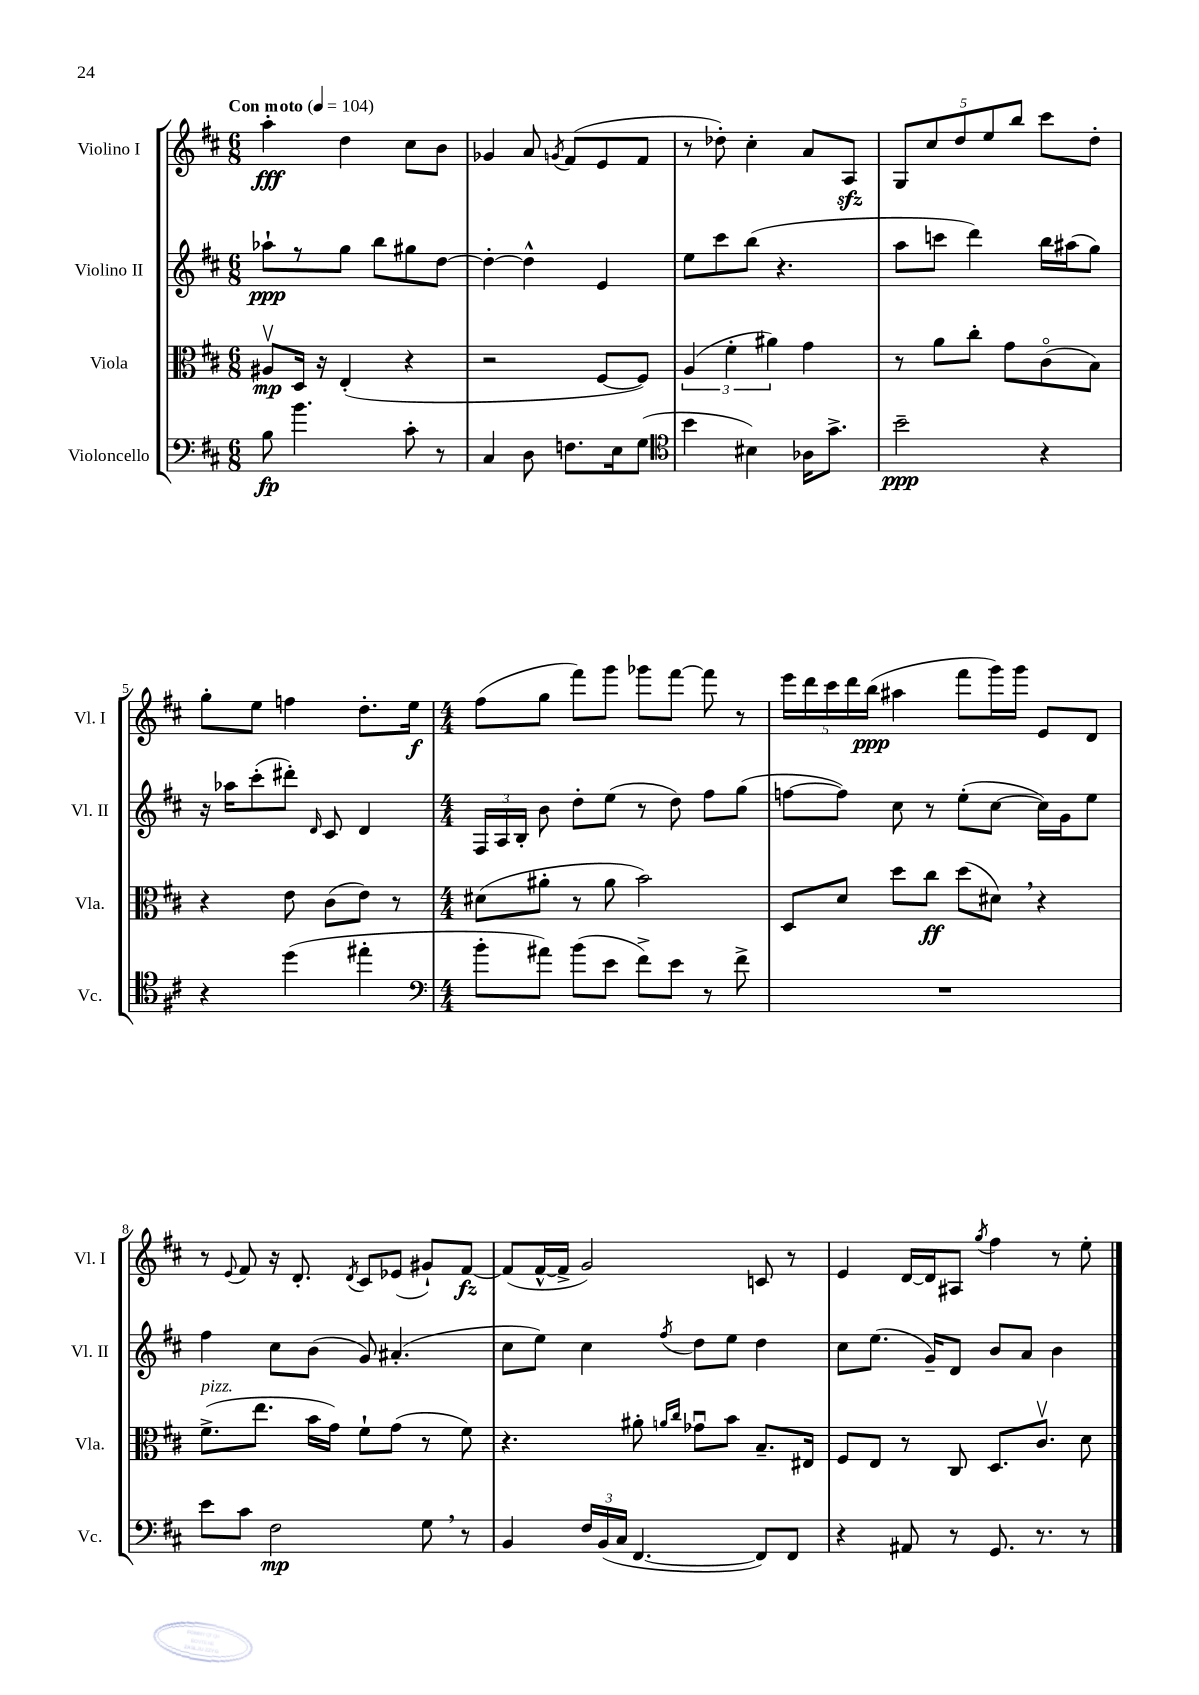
<<
\new StaffGroup <<
\new Staff = "s0" \with { instrumentName = "Violino I" shortInstrumentName = "Vl. I" } {
    \clef treble \key d \major \numericTimeSignature \time 6/8 \tempo "Con moto" 4 = 104
    \autoBeamOff a''4-.\fff d''4 cis''8[ b'8] |
    ges'4 a'8 \acciaccatura { g'8 } fis'8[( e'8 fis'8] |
    r8 des''8-.) cis''4-. a'8[ a8]\sfz |
    \tuplet 5/4 { g8[ cis''8 d''8 e''8 b''8] } cis'''8[ d''8]-. |
    g''8[-. e''8] f''4 d''8.[-. e''16]\f |
    \numericTimeSignature \time 4/4 fis''8[( g''8] fis'''8[) g'''8] ges'''8[ fis'''8]~ fis'''8 r8 |
    \tuplet 5/4 { e'''16[ d'''16 cis'''16 d'''16 b''16]\ppp( } ais''4 fis'''8[ g'''16) g'''16] e'8[ d'8] |
    r8 \appoggiatura { e'8 } fis'8 r16 d'8.-. \acciaccatura { d'8 } cis'8[ ees'8]( gis'8[-!) fis'8]~\fz |
    fis'8[( fis'16~-^ fis'16]-> g'2) c'8 r8 |
    e'4 d'16[~ d'16 ais8] \acciaccatura { g''8 } fis''4 r8 e''8-. \bar "|." |
}
\new Staff = "s1" \with { instrumentName = "Violino II" shortInstrumentName = "Vl. II" } {
    \clef treble \key d \major \numericTimeSignature \time 6/8
    \autoBeamOff aes''8[-!\ppp r8 g''8] b''8[ gis''8 d''8]~ |
    d''4~-. d''4-^ e'4 |
    e''8[ cis'''8 b''8]( r4. |
    a''8[ c'''8] d'''4) b''16[ ais''16( g''8]) |
    r16 aes''16[ cis'''8-.( dis'''8]-.) \grace { d'16 } cis'8 d'4 |
    \numericTimeSignature \time 4/4 \tuplet 3/2 { fis16[ a16 b16]-. } b'8 d''8[-. e''8]( r8 d''8) fis''8[ g''8]( |
    f''8[~ f''8]) cis''8 r8 e''8[-.( cis''8]~ cis''16[) g'16 e''8] |
    fis''4 cis''8[ b'8]( g'8) ais'4.-.( |
    cis''8[ e''8]) cis''4 \acciaccatura { fis''8 } d''8[ e''8] d''4 |
    cis''8[ e''8.]( g'16[--) d'8] b'8[ a'8] b'4 \bar "|." |
}
\new Staff = "s2" \with { instrumentName = "Viola" shortInstrumentName = "Vla." } {
    \clef alto \key d \major \numericTimeSignature \time 6/8
    \autoBeamOff ais8[\upbow\mp d16] r16 e4-.( r4 |
    r2 fis8[~ fis8]) |
    \tuplet 3/2 { a4( fis'4-. ais'4) } g'4 |
    r8 a'8[ cis''8]-. g'8[ cis'8\flageolet( b8]) |
    r4 e'8 cis'8[( e'8]) r8 |
    \numericTimeSignature \time 4/4 dis'8[( ais'8]-. r8 ais'8 b'2) |
    d8[ d'8] d''8[ cis''8]\ff d''8[( dis'8]) \breathe r4 |
    fis'8.[->^\markup { \italic "pizz." }( e''8.] b'16[ g'16]) fis'8[-! g'8]( r8 fis'8) |
    r4. ais'8-. \grace { a'16[ cis''16] } ges'8[\downbow b'8] b8.[-- eis16] |
    fis8[ e8] r8 cis8 d8.[ cis'8.]\upbow d'8 \bar "|." |
}
\new Staff = "s3" \with { instrumentName = "Violoncello" shortInstrumentName = "Vc." } {
    \clef bass \key d \major \numericTimeSignature \time 6/8
    \autoBeamOff b8\fp b'4. cis'8-. r8 |
    cis4 d8 f8.[ e16 g8]( |
    \clef tenor b'4 bis4) aes16[ g'8.]-> |
    b'2--\ppp r4 |
    r4 d''4( eis''4-. |
    \numericTimeSignature \time 4/4 \clef bass b'8[-. ais'8]) b'8[( e'8] fis'8[->) e'8] r8 fis'8-> |
    R1 |
    e'8[ cis'8] fis2\mp g8 \breathe r8 |
    b,4 \tuplet 3/2 { fis16[ b,16( cis16] } fis,4.~ fis,8[) fis,8] |
    r4 ais,8 r8 g,8. r8. r8 \bar "|." |
}
>>
>>
